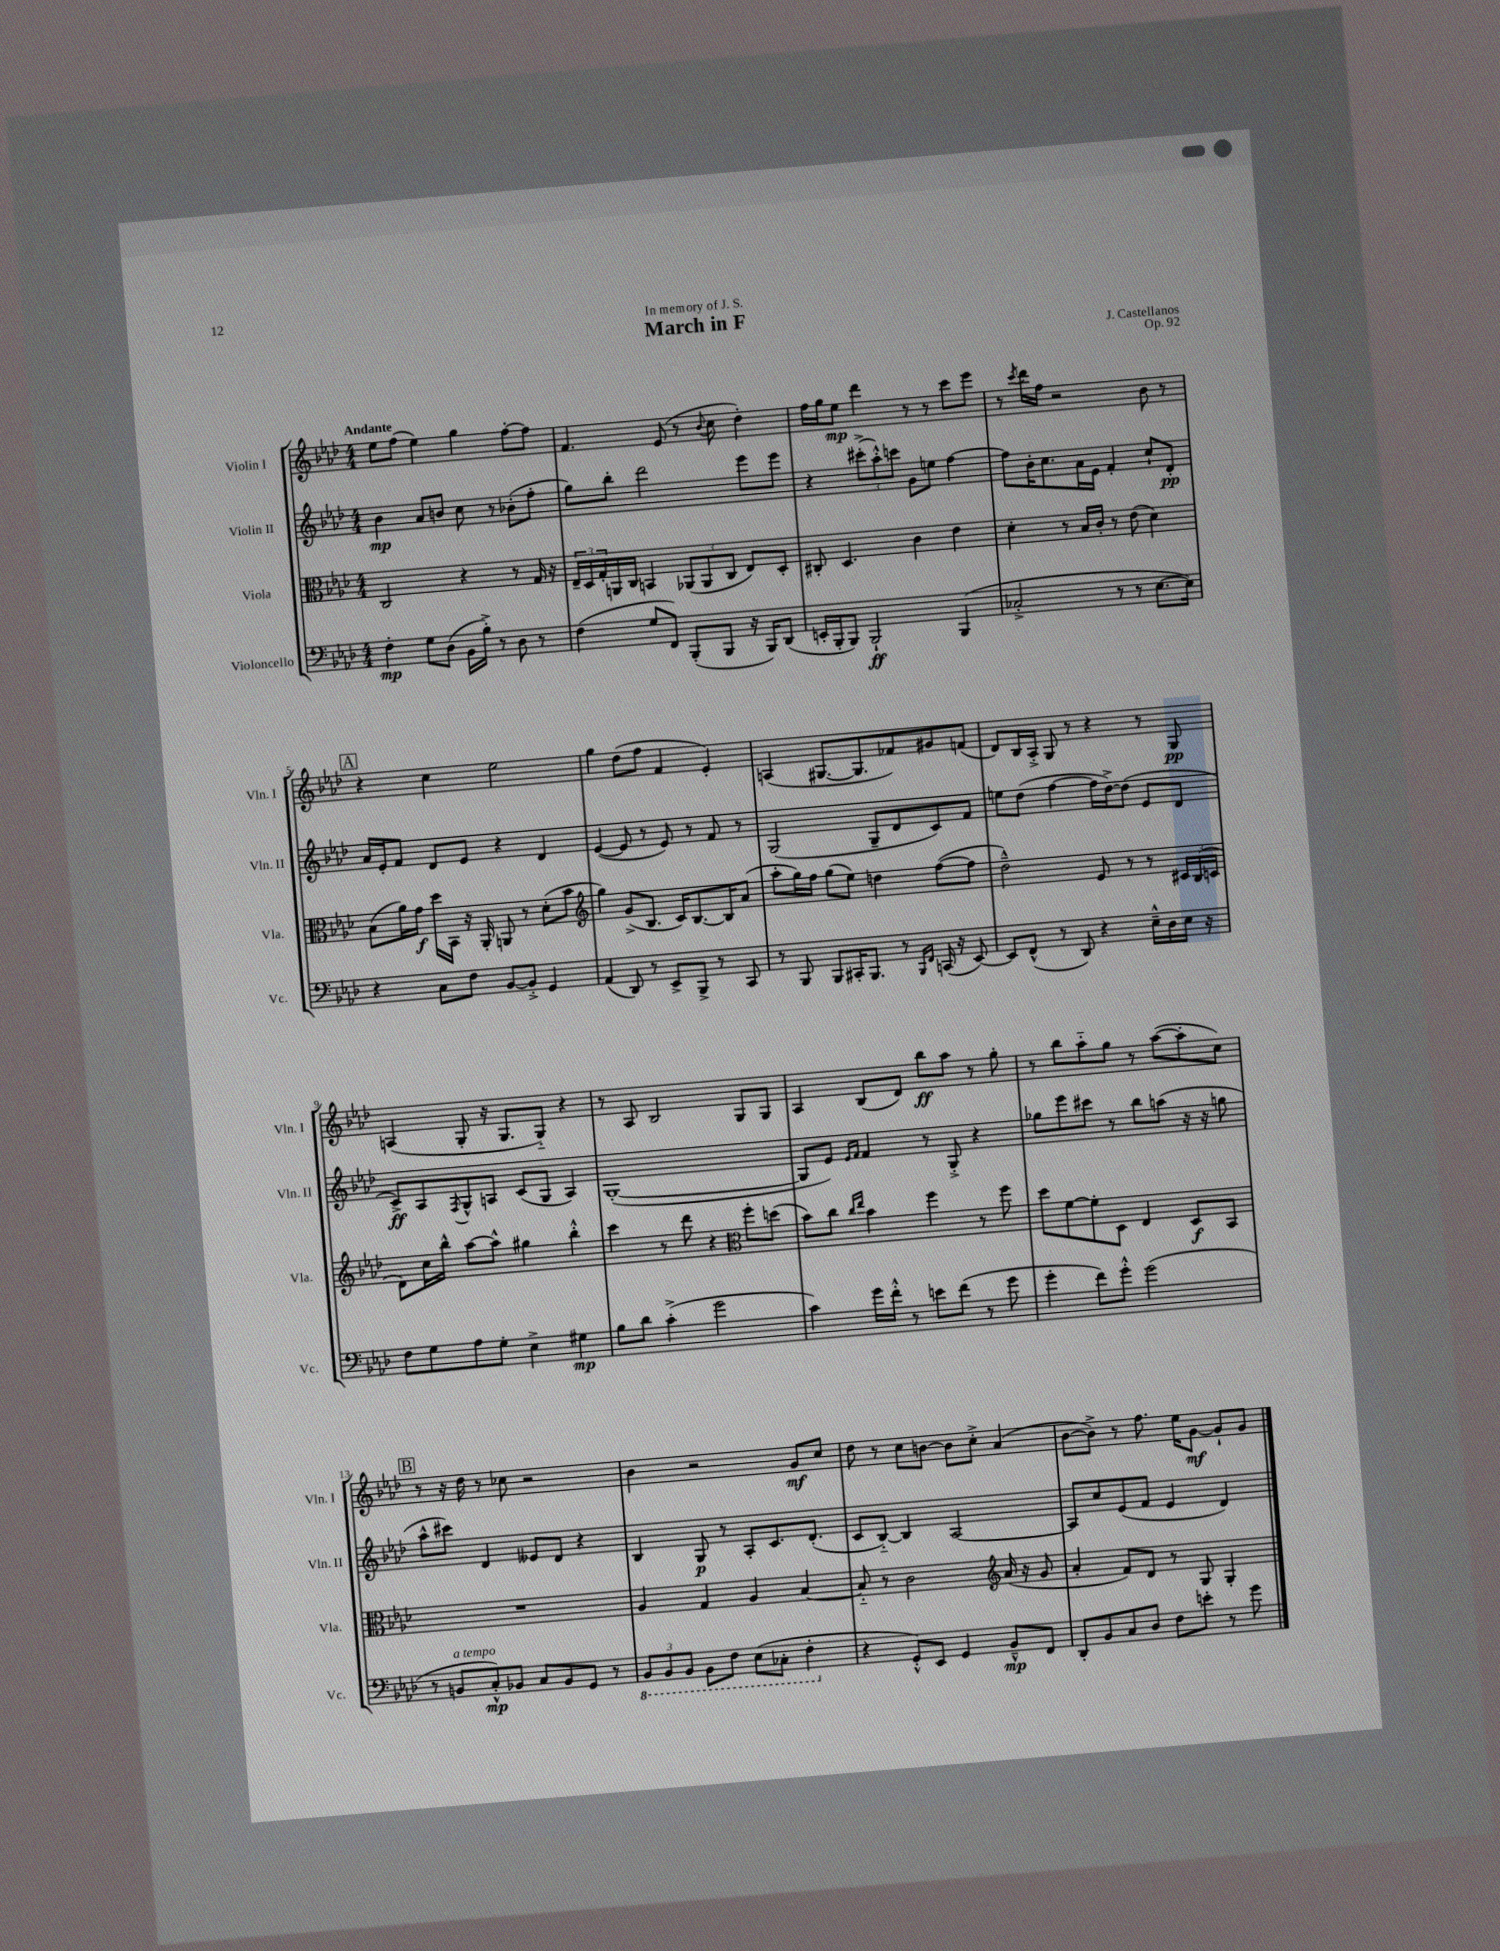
\header { title = "March in F" composer = "J. Castellanos" dedication = "In memory of J. S." opus = "Op. 92" }
<<
\new StaffGroup <<
\new Staff = "s0" \with { instrumentName = "Violin I" shortInstrumentName = "Vln. I" } {
    \clef treble \key aes \major \numericTimeSignature \time 4/4 \tempo "Andante"
    ees''8 f''8( ees''4) g''4 f''8~-. f''8 |
    f'4. ees'8( r8 \appoggiatura { bes'8 } c''8 des''4-.) |
    f''16 g''16 ees''8\mp des'''4 r8 r8 c'''8 ees'''8 |
    r8 \acciaccatura { c'''8 } des'''16 f''16 r2 bes'8 r8 |
    \mark \markup { \box "A" } r4 c''4 ees''2 |
    g''4 des''8( f''8 f'4 ees'4-.) |
    a4( gis8.~ gis8. fes'8) gis'8 f'8( |
    des'8) bes16 aes16-.-> g8 r8 r4 r8 g8\pp |
    a4( g8-. r16 g8. g8-_) r4 |
    r8 aes8 bes2 g8 g8 |
    aes4 bes8( des'8) bes''8\ff aes''8 r8 g''8-. |
    r8 bes''8 aes''8-_ g''8 r8 aes''8~( aes''8-. c''8) |
    \mark \markup { \box "B" } r8 r16 des''16 r8 ces''8 r2 |
    bes'4 r2 g'8\mf c''8 |
    des''8 r8 c''8 b'8~ b'8 c''8-.-> aes'4( |
    bes'8~ bes'8->) r8 f''8. ees''16 g'8~\mf g'8-! g'8 \bar "|." |
}
\new Staff = "s1" \with { instrumentName = "Violin II" shortInstrumentName = "Vln. II" } {
    \clef treble \key aes \major \numericTimeSignature \time 4/4
    bes'4\mp aes'8 b'8 c''8 r8 bes'8-.( f''8-. |
    g''8) bes''8-. des'''2 ees'''8 ees'''8 |
    r4 \tuplet 3/2 { cis'''8-.->( aes''8-.-^) c'''8 } g'8 e''8 f''4~ |
    f''8 bes'16-. c''8. aes'16 ees'16 f'4-. c''8-! des'8-.\pp |
    \mark \markup { \box "A" } aes'16 ees'16-. f'8 des'8 ees'8 r4 des'4 |
    ees'4~( ees'8 r8 ees'8) r8 f'8 r8 |
    g2( g8-- des'8 c'8) f'8 |
    e''8 des''8( f''4~ f''16 des''16~->) des''8( ees'8 des'8 |
    c'8->\ff) aes8 \acciaccatura { f8 } g8-^ a8 c'8( g8 a4) |
    g1~-.( |
    g8 ees'8) \grace { ees'16 f'16 } f'4 r8 g8-.-> r4 |
    ges''8 ees'''8 cis'''8 r8 bes''8 a''8( r16 r16 g''8 |
    \mark \markup { \box "B" } aes''8-^ cis'''8) des'4 eeses'8 des'8 r4 |
    bes4 g8\p r8 aes8-. c'8. des'8.-.( |
    c'8 bes8~-_) bes4 aes2~ |
    aes8 c''8 ees'8( f'8 ees'4 des'4) \bar "|." |
}
\new Staff = "s2" \with { instrumentName = "Viola" shortInstrumentName = "Vla." } {
    \clef alto \key aes \major \numericTimeSignature \time 4/4
    c2 r4 r8 g16 r16 |
    \tuplet 3/2 { ees16-- des16 g16-. } a,16 c16 b,4 \tuplet 3/2 { aes,8( aes,8 c8 } ees8) des8-. |
    cis8-. des4. c'4 ees'4 |
    des'4-. r8 bes16 c'16-. r8 ees'8( des'4) |
    \mark \markup { \box "A" } bes8( aes'16) g'16\f des''16 bes,16 r16 aes,16-. a,8 r8 des'8-.( bes'8 |
    \clef treble g''4) g'8->( bes8. c'16) bes8.~ bes16 aes'8( |
    aes''8-. g''16) f''16 g''8( ees''8) d''4 f''8~( f''8 |
    des''2---^) ees'8 r8 r8 \tuplet 3/2 { cis'16 bes16( c'16 } |
    des'8) c''16 bes''16-^ aes''8~ aes''8-^ gis''4 bes''4-.-^ |
    c'''4 r8 des'''8 r4 \clef alto f''8-. d''8( |
    bes'8) c''8 \grace { c''16 ees''16 } bes'4 f''4 r8 f''8 |
    des''8 f'8~ f'8-. des8 ees4 des8\f bes,8 |
    \mark \markup { \box "B" } R1 |
    aes4 g4 aes4 bes4~ |
    bes8-_ r8 c'2 \clef treble aes'16( r16 g'8 |
    aes'4-. f'8) des'8 r8 g8 g4-. \bar "|." |
}
\new Staff = "s3" \with { instrumentName = "Violoncello" shortInstrumentName = "Vc." } {
    \clef bass \key aes \major \numericTimeSignature \time 4/4
    f4-.\mp g8 des8( bes,16 bes16-.->) r8 des8 r8 |
    f4( g8 f,8) bes,,8-.( bes,,8 r16 bes,,16) des,8( |
    e,16-. bes,,16-. bes,,8) bes,,2-!\ff bes,,4( |
    ces2-.-> r8 r8 ees8.~ ees16) |
    \mark \markup { \box "A" } r4 c8 f8 bes,8~ bes,8-.-> g,4 |
    aes,4( des,8) r8 ees,8-> bes,,8-> r8 c,8 |
    r8 bes,,8 bes,,8 cis,16-. bes,,8. r8 \grace { bes,,16 f,16 } c,16( r16 ees,8~) |
    ees,8 f,8-^( r8 des,8) r4 ees16---^ des16 ees16 r16 |
    f8 g8 aes8 g8-. ees4-> gis4\mp |
    bes8 des'8 c'4-.->( g'2 |
    c'4) g'16 f'16-.-^ r8 e'8 f'8( r8 g'8 |
    g'4-. f'8) g'8-.-^ g'2( |
    \mark \markup { \box "B" } r8 b,8^\markup { \italic "a tempo" } c8-.-^\mp) bes,8 c8 bes,8 g,8 r8 |
    \tuplet 3/2 { \ottava #-1 bes,,8 bes,,8 bes,,8 } bes,,8 f,8 ees,8( ces,8-. f,4-. \ottava #0 |
    r4 g,8-.-^) ees,8 g,4 bes,8---^\mp f,8 |
    des,8-. bes,8 c8 des8 f8 e'8-. r8 g'8 \bar "|." |
}
>>
>>
